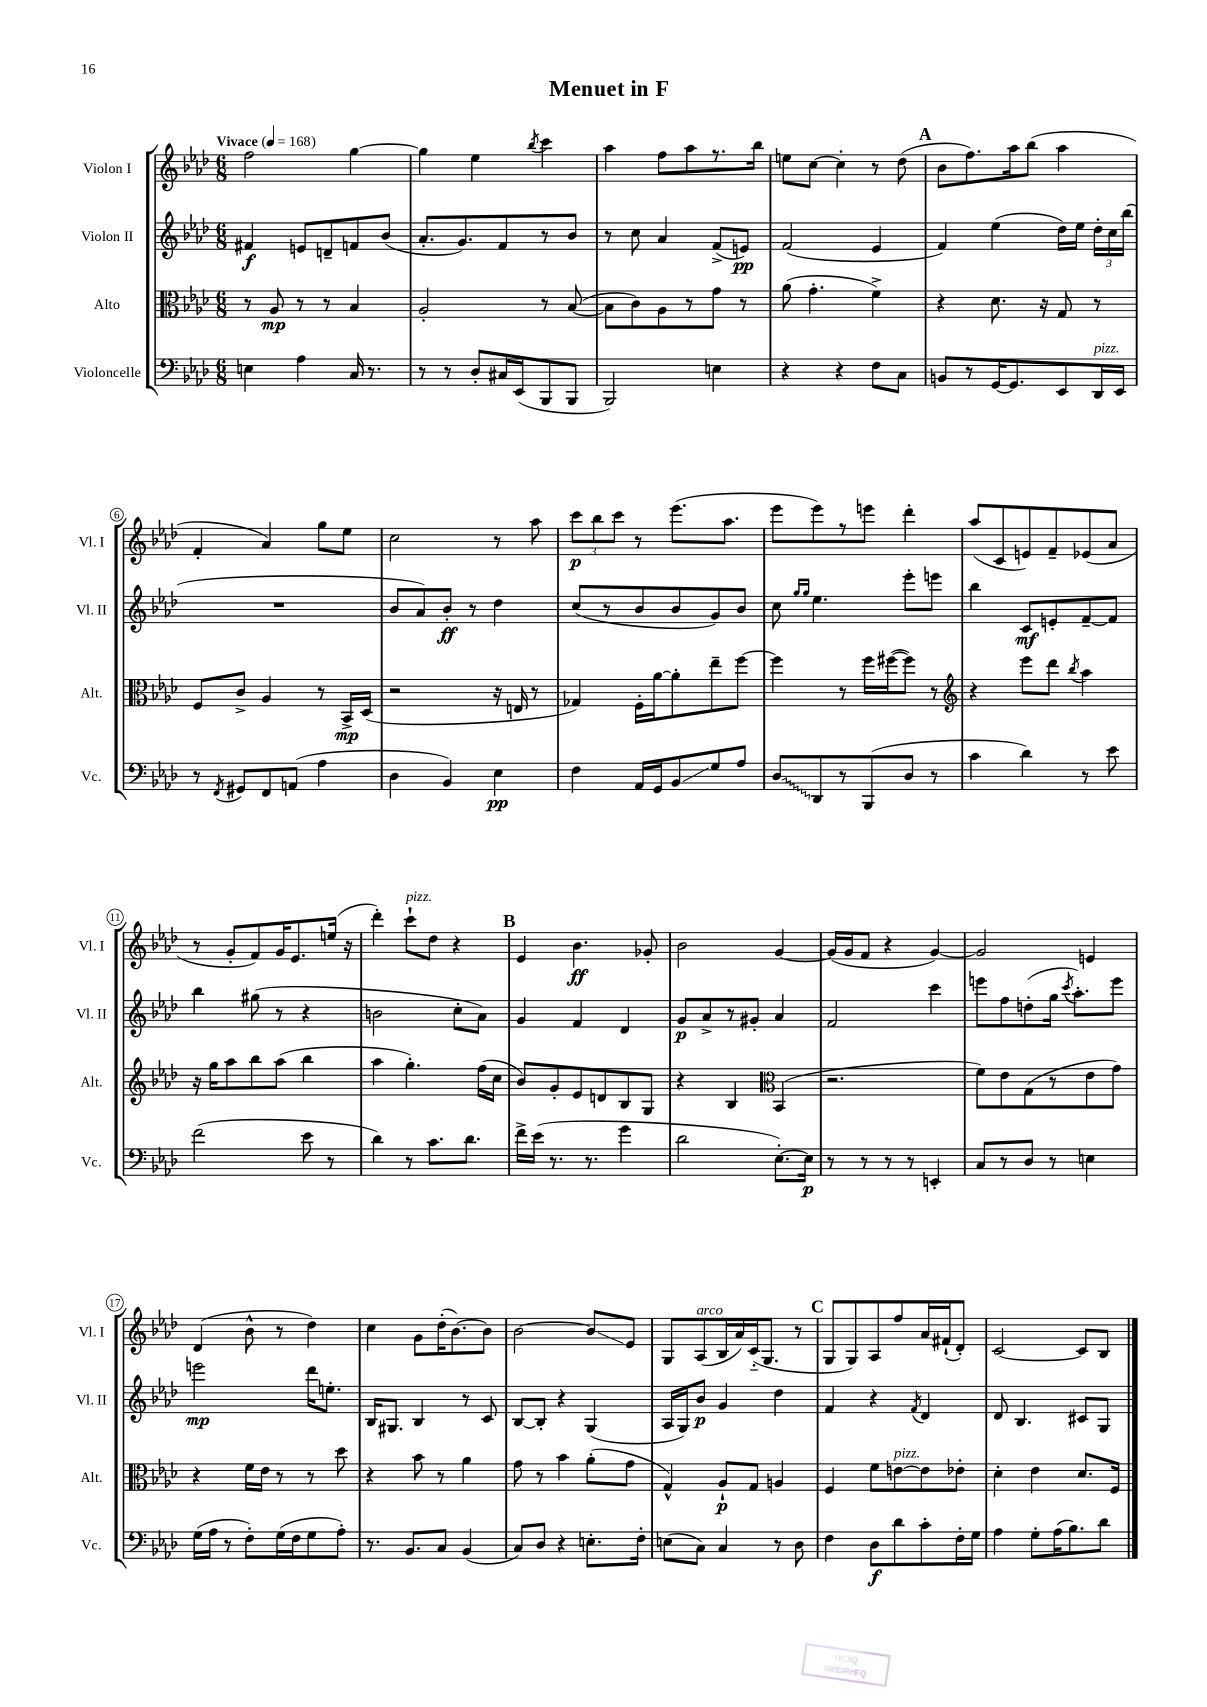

**kern	**kern	**kern	**kern
*staff4	*staff3	*staff2	*staff1
*clefF4	*clefC3	*clefG2	*clefG2
*k[b-e-a-d-]	*k[b-e-a-d-]	*k[b-e-a-d-]	*k[b-e-a-d-]
*M6/8	*M6/8	*M6/8	*M6/8
*MM168	*MM168	*MM168	*MM168
4E\	8r	4f#/	2ff\
.	8A-/	.	.
4A-\	8r	8e/L	.
.	8r	8d~/	.
16C/	4B-/	8f/	[4gg\
8.r	.	.	.
.	.	(8b-/J	.
=	=	=	=
8r	2A-'/	8.a-'/L	4gg\]
8r	.	.	.
.	.	8.g/)	.
8D-'/L	.	.	4ee-\
16C#/L	.	8f/	.
(16EE-/J	.	.	.
.	.	.	8qbb-/
8BBB-/	8r	8r	4ccc\
8BBB-/J	([8B-/	8b-/J	.
=	=	=	=
2BBB-/)	8B-\]L	8r	4aa-\
.	8c\)	8cc\	.
.	8A-\	4a-/	8ff\L
.	8r	.	8aa-\
4E\	8g\J	(8f^/L	8.r
.	8r	8e/J)	.
.	.	.	16bb-\Jk
=	=	=	=
4r	(8a-\	(2f/	8ee\L
.	4.g'\	.	[8cc\J
4r	.	.	4cc'\]
8F\L	4f^\)	4e-/	8r
8C\J	.	.	(8dd-\
=	=	=	=
8BB/L	4r	4f/)	8b-\L
8r	.	.	8.ff\)
[16GG/K	8.d-\	(4ee-\	.
8.GG/]	.	.	16aa-\k
.	.	.	(8bb-\J
.	16r	.	.
8EE-/	8G/	16dd-\LL)	4aa-\
.	.	16ee-\JJ	.
16DD-/L	8r	24dd-'\LL	.
.	.	24cc\	.
16EE-/JJ	.	.	.
.	.	(24bb-\JJ	.
=	=	=	=
8r	8F/L	2.r	4f'/
8qFF/	.	.	.
8GG#/L	8c^/J	.	.
8FF/	4A-/	.	4a-/)
(8AA/J	.	.	.
4A-\	8r	.	8gg\L
.	16BB-^/LL	.	8ee-\J
.	(16D-/JJ	.	.
=	=	=	=
4D-\	2r	8b-/L	2cc\
.	.	8a-/)	.
4BB-/)	.	8b-'/J	.
.	.	8r	.
4E-\	16r	4dd-\	8r
.	16E/	.	.
.	8r	.	8aa-\
=	=	=	=
4F\	4G-/)	(8cc/L	12ccc\L
.	.	.	12bb-\
.	.	8r	.
.	.	.	12ccc\J
16AA-/LL	16F'\LL	8b-/	8r
16GG/J	[16a-\J	.	.
8BB-/	8a-'\]	8b-/	(8.eee-\L
8G/	8ee-~\	8g/)	.
.	.	.	8.aa-\J
8A-/J	[8ff\J	8b-/J	.
=	=	=	=
8D-/L	4ff\]	8cc\	8eee-\L
.	.	16qqgg/LL	.
.	.	16qqgg/JJ	.
8DD-/	.	4.ee-\	8eee-\)
8r	8r	.	8r
(8BBB-/	16ff\LL	.	8eee\J
.	([16ff#\J	.	.
8D-/J	8ff#\]J)	8eee-'\L	4ddd-'\
8r	8r	8eee\J	.
=	=	=	=
*	*clefG2	*	*
4c\	4r	4bb-\	(8aa-/L
.	.	.	8c/
4d-\)	8eee-\L	8c/L	8e/)
.	8ddd-\J	8e'/	8f~/
.	8qbb-/	.	.
8r	4aa-\	[8f~/	(8e-/
8e-\	.	8f/]J	8a-/J
=	=	=	=
(2f\	16r	4bb-\	8r
.	16gg\LK	.	.
.	8aa-\	.	8g'/L
.	8bb-\	(8gg#\	8f/)
.	(8aa-\J	8r	16g/K
.	.	.	8.e-/
8e-\	4bb-\	4r	.
8r	.	.	(16ee/Jk
.	.	.	16r
=	=	=	=
4d-\)	4aa-\	2b\	4ddd-'\)
8r	4.gg'\)	.	8ccc`\L
8.c\L	.	.	8dd-\J
.	.	8cc'\L	4r
8.d-\J	.	.	.
.	(16ff\LL	8a-\J)	.
.	16cc\JJ	.	.
=	=	=	=
16f^\LL	8b-/L)	4g/	4e-/
(16e-\JJ	.	.	.
8.r	8g'/	.	.
.	8e-/	4f/	4.b-\
8.r	.	.	.
.	8d/	.	.
4g\	8B-/	4d-/	.
.	8G/J	.	8g-'/
=	=	=	=
2d-\	4r	8g/L	2b-\
.	.	8a-^/	.
.	4B-/	8r	.
.	.	8g#'/J	.
*	*clefC3	*	*
[8.E-'\L)	(4BB-/	4a-/	[4g/
16E-\]Jk	.	.	.
=	=	=	=
8r	2.r	2f/	(16g/]LL
.	.	.	16g/J
8r	.	.	8f/J
8r	.	.	4r
8r	.	.	.
4EE'/	.	4ccc\	[4g/)
=	=	=	=
8C/L	8f\L)	8eee\L	2g/]
8r	8e-\	8ff\	.
8D-/J	(8G\	(8dd'\	.
8r	8r	16gg\Jk	.
.	.	8qccc/	.
.	.	8.aa-'\L)	.
4E\	8e-\	.	4e/
.	8g\J)	8eee\J	.
=	=	=	=
(16G\LL	4r	2eee\	(4d-/
16A-\JJ	.	.	.
8r	.	.	.
8F'\L)	16f\LL	.	8b-^^\
.	16e-\JJ	.	.
(16G\L	8r	.	8r
16F\J	.	.	.
8G\	8r	16ddd-\LK	4dd-\)
.	.	8.ee'\J	.
8A-'\J)	8dd-\	.	.
=	=	=	=
8.r	4r	16B-/LK	4cc\
.	.	8.G#/J	.
8.BB-/L	.	.	.
.	8b-\	4B-/	8g\L
8C/J	8r	.	(16dd-'\K
.	.	.	[8.b-\)
(4BB-/	4a-\	8r	.
.	.	8c/	8b-\]J
=	=	=	=
8C/L)	8g\	[8B-/L	[2b-\
8D-/J	8r	8B-'/]J	.
4r	4b-\	4r	.
8.E'\L	(8a-'\L	(4G/	8b-/]L
.	8g\J	.	8e-/J
16F'\Jk	.	.	.
=	=	=	=
(8E\L	4G^^/)	16A-/LL	8G/L
.	.	16G/J)	.
8C\J)	.	8b-/J	(8A-/
4C/	8A-`/L	4g/	16B-/L
.	.	.	16a-/)
.	8G/J	.	(16c'~/J
.	.	.	8.G/J
8r	4A/	4dd-\	.
8D-\	.	.	8r
=	=	=	=
4F\	4F/	4f/	8G/L
.	.	.	8G/)
8D-\L	8f\L	4r	8A-/
8d-\	[8e\	.	8ff/
.	.	8qf/	.
8c'\	8e\]	4d-/	16a-/L
.	.	.	(16f#`/J
16F'\L	8e-'\J	.	8d-'/J)
16G\JJ	.	.	.
=	=	=	=
4A-\	4d-'\	8d-/	[2c/
.	.	4.B-/	.
8G'\L	4e-\	.	.
(16A-\K	.	.	.
8.B-\)	.	.	.
.	8.d-/L	8c#/L	8c/]L
8d-\J	.	8G/J	8B-/J
.	16F/Jk	.	.
==	==	==	==
*-	*-	*-	*-
